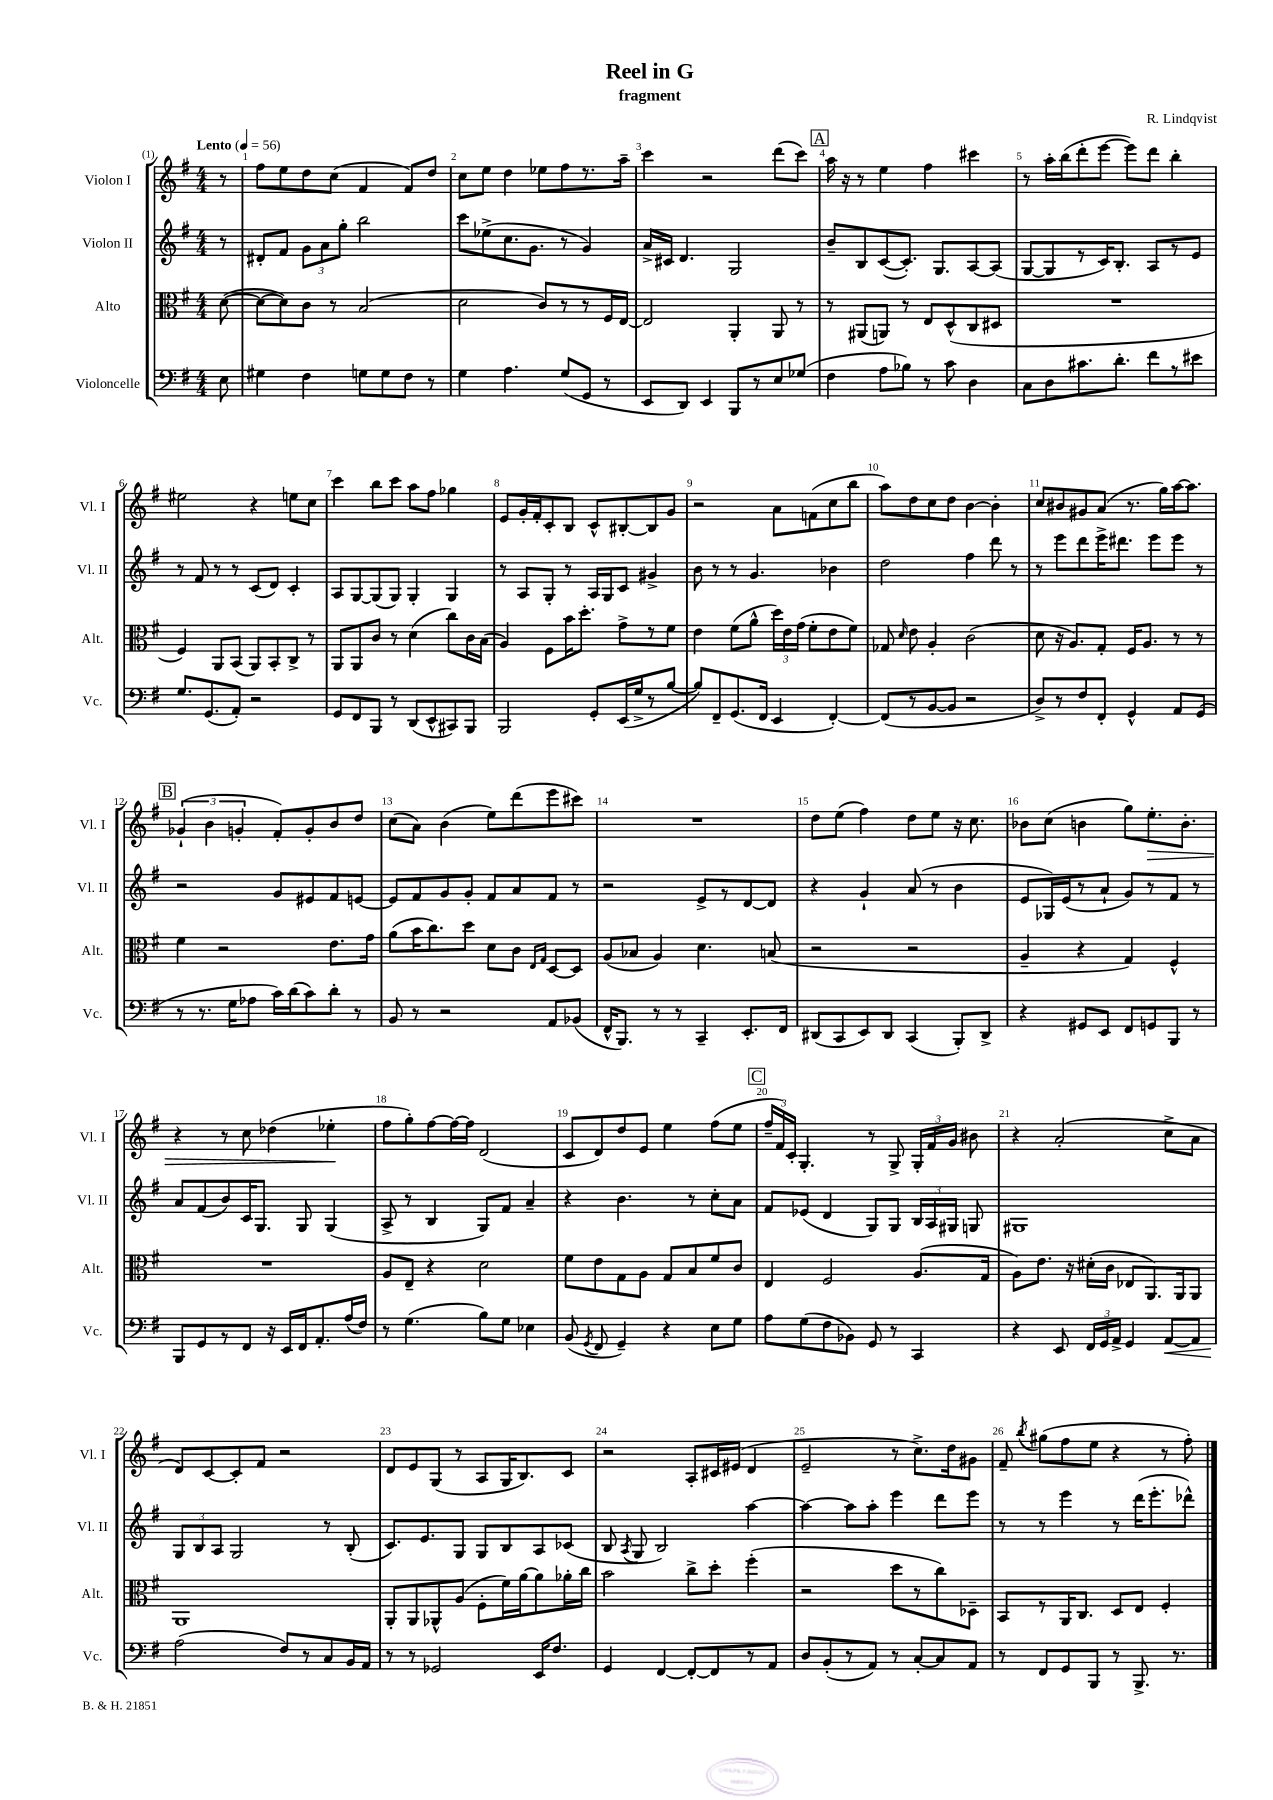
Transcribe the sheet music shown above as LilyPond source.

\header { title = "Reel in G" composer = "R. Lindqvist" subtitle = "fragment" }
<<
\new StaffGroup <<
\new Staff = "s0" \with { instrumentName = "Violon I" shortInstrumentName = "Vl. I" } {
    \clef treble \key g \major \numericTimeSignature \time 4/4 \partial 8 \tempo "Lento" 4 = 56
    \autoBeamOff r8 |
    fis''8[ e''8 d''8 c''8]( fis'4 fis'8[) d''8] |
    c''8[ e''8] d''4 ees''8[ fis''8 r8. a''16]-- |
    c'''4 r2 d'''8[( c'''8]) |
    \mark \markup { \box "A" } a''16 r16 r8 e''4 fis''4 cis'''4 |
    r8 a''16[-. b''16( d'''8-. e'''8]~ e'''8[) d'''8] b''4-. |
    eis''2 r4 e''8[ c''8] |
    c'''4 b''8[ c'''8] a''8[ fis''8] ges''4 |
    e'8[ g'16-. fis'16-. c'8-. b8] c'8[-^ bis8~-. bis8 g'8] |
    r2 a'8[ f'8( c''8 b''8] |
    a''8[) d''8 c''8 d''8] b'4~ b'4-. |
    c''8[ bis'8 gis'8 a'8]( r8. g''16[) a''16~ a''8.] |
    \mark \markup { \box "B" } \tuplet 3/2 { ges'4-!( b'4 g'4-. } fis'8[-.) g'8-. b'8 d''8] |
    c''8[( a'8]) b'4( e''8[) d'''8( e'''8 cis'''8]) |
    R1 |
    d''8[ e''8]( fis''4) d''8[ e''8] r16 c''8. |
    bes'8[ c''8]( b'4 g''8[) e''8.-.\> b'8.]-. |
    r4 r8 c''8 des''4( ees''4-.\! |
    fis''8[ g''8-.) fis''8~ fis''16~ fis''16] d'2( |
    c'8[ d'8) d''8 e'8] e''4 fis''8[( e''8] |
    \mark \markup { \box "C" } \tuplet 3/2 { fis''16[-- fis'16) c'16]-. } g4.-. r8 g8-> \tuplet 3/2 { g16[-. fis'16 g'16] } bis'8 |
    r4 a'2-.( c''8[-> a'8] |
    d'8[) c'8~ c'8-. fis'8] r2 |
    d'8[ e'8 g8]( r8 a8[ g16 b8.) c'8] |
    r2 a8[-. cis'16 eis'16]( d'4 |
    e'2-- r8 c''8.[->) d''16 gis'8] |
    fis'8-- \acciaccatura { b''8 } gis''8[( fis''8 e''8] r4 r8 fis''8-.) \bar "|." |
}
\new Staff = "s1" \with { instrumentName = "Violon II" shortInstrumentName = "Vl. II" } {
    \clef treble \key g \major \numericTimeSignature \time 4/4 \partial 8
    \autoBeamOff r8 |
    dis'8[-. fis'8] \tuplet 3/2 { g'8[ a'8 g''8]-. } b''2 |
    c'''8[ ees''8->( c''8. g'8.] r8 g'4) |
    a'16[-> cis'16] d'4. g2 |
    \mark \markup { \box "A" } b'8[-- b8 c'8~( c'8.]-.) g8.[ a8~ a8]( |
    g8[~ g8 r8 c'16) b8.]-. a8[ r8 e'8] |
    r8 fis'8 r8 r8 c'8[( d'8]) c'4-. |
    a8[ g8~ g8( g8]) g4-. g4 |
    r8 a8[ g8]-. r8 a16[ g16 c'8] gis'4-> |
    b'8 r8 r8 g'4. bes'4 |
    d''2 fis''4 d'''8 r8 |
    r8 e'''8[ d'''8 e'''16-> dis'''8.] e'''8[ e'''8] r8 |
    \mark \markup { \box "B" } r2 g'8[ eis'8 fis'8 e'8]~ |
    e'8[ fis'8 g'8 g'8]-. fis'8[ a'8 fis'8] r8 |
    r2 e'8[-> r8 d'8~ d'8] |
    r4 g'4-! a'8( r8 b'4 |
    e'8[ ges16) e'16( r8 a'8]-! g'8[) r8 fis'8] r8 |
    a'8[ fis'8( b'8) c'16 g8.] g8 g4( |
    a8-> r8 b4 g8[) fis'8] a'4-- |
    r4 b'4. r8 c''8[-. a'8] |
    \mark \markup { \box "C" } fis'8[ ees'8]( d'4 g8[) g8] \tuplet 3/2 { b16[ a16 gis16] } g8 |
    gis1 |
    \tuplet 3/2 { g8[ b8 a8] } g2 r8 b8-.( |
    c'8.[) e'8. g8] g8[ b8 a8 ces'8]( |
    b8 \acciaccatura { a8 } g8 b2) a''4~ |
    a''4~ a''8[ a''8]-. e'''4 d'''8[ e'''8] |
    r8 r8 e'''4 r8 d'''16[( e'''8.-. des'''8]-^) \bar "|." |
}
\new Staff = "s2" \with { instrumentName = "Alto" shortInstrumentName = "Alt." } {
    \clef alto \key g \major \numericTimeSignature \time 4/4 \partial 8
    \autoBeamOff d'8~( |
    d'8[~ d'8) c'8] r8 b2( |
    d'2 c'8[) r8 r8 fis16 e16]~ |
    e2 a,4-. a,8 r8 |
    \mark \markup { \box "A" } r8 ais,8[( a,8]) r8 e8[ d8-^( c8 dis8] |
    R1 |
    fis4) a,8[ b,8]( a,8[) b,8-. c8]-> r8 |
    a,8[ a,8 c'8] r8 d'4( c''8[) c'16 b16]( |
    a4) fis8[ b'16 d''8.]-. g'8[-> r8 fis'8] |
    e'4 fis'8[( a'8]-^ \tuplet 3/2 { d''16[) e'16 g'16]( } fis'8[-. e'8 fis'8]) |
    ges8 \grace { d'16 } e'8 a4-. c'2( |
    d'8 r16 a8.[) g8]-. fis16[ a8.] r8 r8 |
    \mark \markup { \box "B" } fis'4 r2 e'8.[ g'16] |
    a'8[( b'16 c''8.) d''8] d'8[ c'8] \grace { e16[ g16] } d8[~ d8] |
    a8[( bes8] a4) d'4. b8( |
    r2 r2 |
    a4-- r4 g4) fis4-^ |
    R1 |
    a8[ e8]-- r4 d'2 |
    fis'8[ e'8 g8 a8] g8[ b8 fis'8 c'8] |
    \mark \markup { \box "C" } e4 fis2 a8.[( g16] |
    a8[) e'8.] r16 dis'16[-.( c'16] ees8[ a,8.) a,16 a,8] |
    a,1 |
    a,8[-. a,8 aes,8-^ a8]( fis8[-. fis'16) a'16~ a'8 aes'16-. c''16] |
    b'2 c''8[-> d''8]-. fis''4-.( |
    r2 d''8[ r8 c''8) des8]-- |
    b,8[ r8 a,16 c8.] d8[ e8] fis4-. \bar "|." |
}
\new Staff = "s3" \with { instrumentName = "Violoncelle" shortInstrumentName = "Vc." } {
    \clef bass \key g \major \numericTimeSignature \time 4/4 \partial 8
    \autoBeamOff e8 |
    gis4 fis4 g8[ g8 fis8] r8 |
    g4 a4. g8[( g,8] r8 |
    e,8[ d,8]) e,4 b,,8[ r8 e8 ges8]( |
    \mark \markup { \box "A" } fis4 a8[ bes8]) r8 c'8 d4 |
    c8[ d8 cis'8. d'8.]-. fis'8[ r8 eis'8] |
    g8.[ g,8.( a,8]-.) r2 |
    g,8[ fis,8 b,,8] r8 d,8[( e,8-^ cis,8) b,,8] |
    b,,2 g,8[-. e,16( g16-> r8 b8]~ |
    b8[) fis,8-- g,8.( fis,16] e,4 fis,4~-.) |
    fis,8[( r8 b,8~ b,8] r2 |
    d8[->) r8 fis8 fis,8]-. g,4-^ a,8[ g,8]( |
    \mark \markup { \box "B" } r8 r8. g16[ aes8] c'16[) d'16( c'8) d'8]-. r8 |
    b,8 r8 r2 a,8[ bes,8]( |
    fis,16[-^ b,,8.]) r8 r8 c,4-- e,8.[-. fis,16] |
    dis,8[( c,8 e,8) dis,8] c,4( b,,8[-.) dis,8]-> |
    r4 gis,8[ e,8] fis,8[ g,8 b,,8] r8 |
    b,,8[ g,8 r8 fis,8] r16 e,16[ fis,16 a,8.-. a16( fis16]) |
    r8 g4.( b8[) g8] ees4 |
    b,8( \acciaccatura { g,8 } fis,8 g,4--) r4 e8[ g8] |
    \mark \markup { \box "C" } a8[ g8( fis8 bes,8]) g,8 r8 c,4 |
    r4 e,8 \tuplet 3/2 { fis,16[ g,16 a,16]-> } g,4 a,8[~\< a,8] |
    a2\!( fis8[) r8 c8 b,16 a,16] |
    r8 r8 ges,2 e,16[ fis8.] |
    g,4 fis,4~ fis,8[~-. fis,8 r8 a,8] |
    d8[ b,8-.( r8 a,8]) r8 c8[~-. c8 a,8] |
    r8 fis,8[ g,8 b,,8] r8 b,,8.-> r8. \bar "|." |
}
>>
>>
\layout { \context { \Score \override BarNumber.break-visibility = ##(#f #t #t) barNumberVisibility = #all-bar-numbers-visible } }
